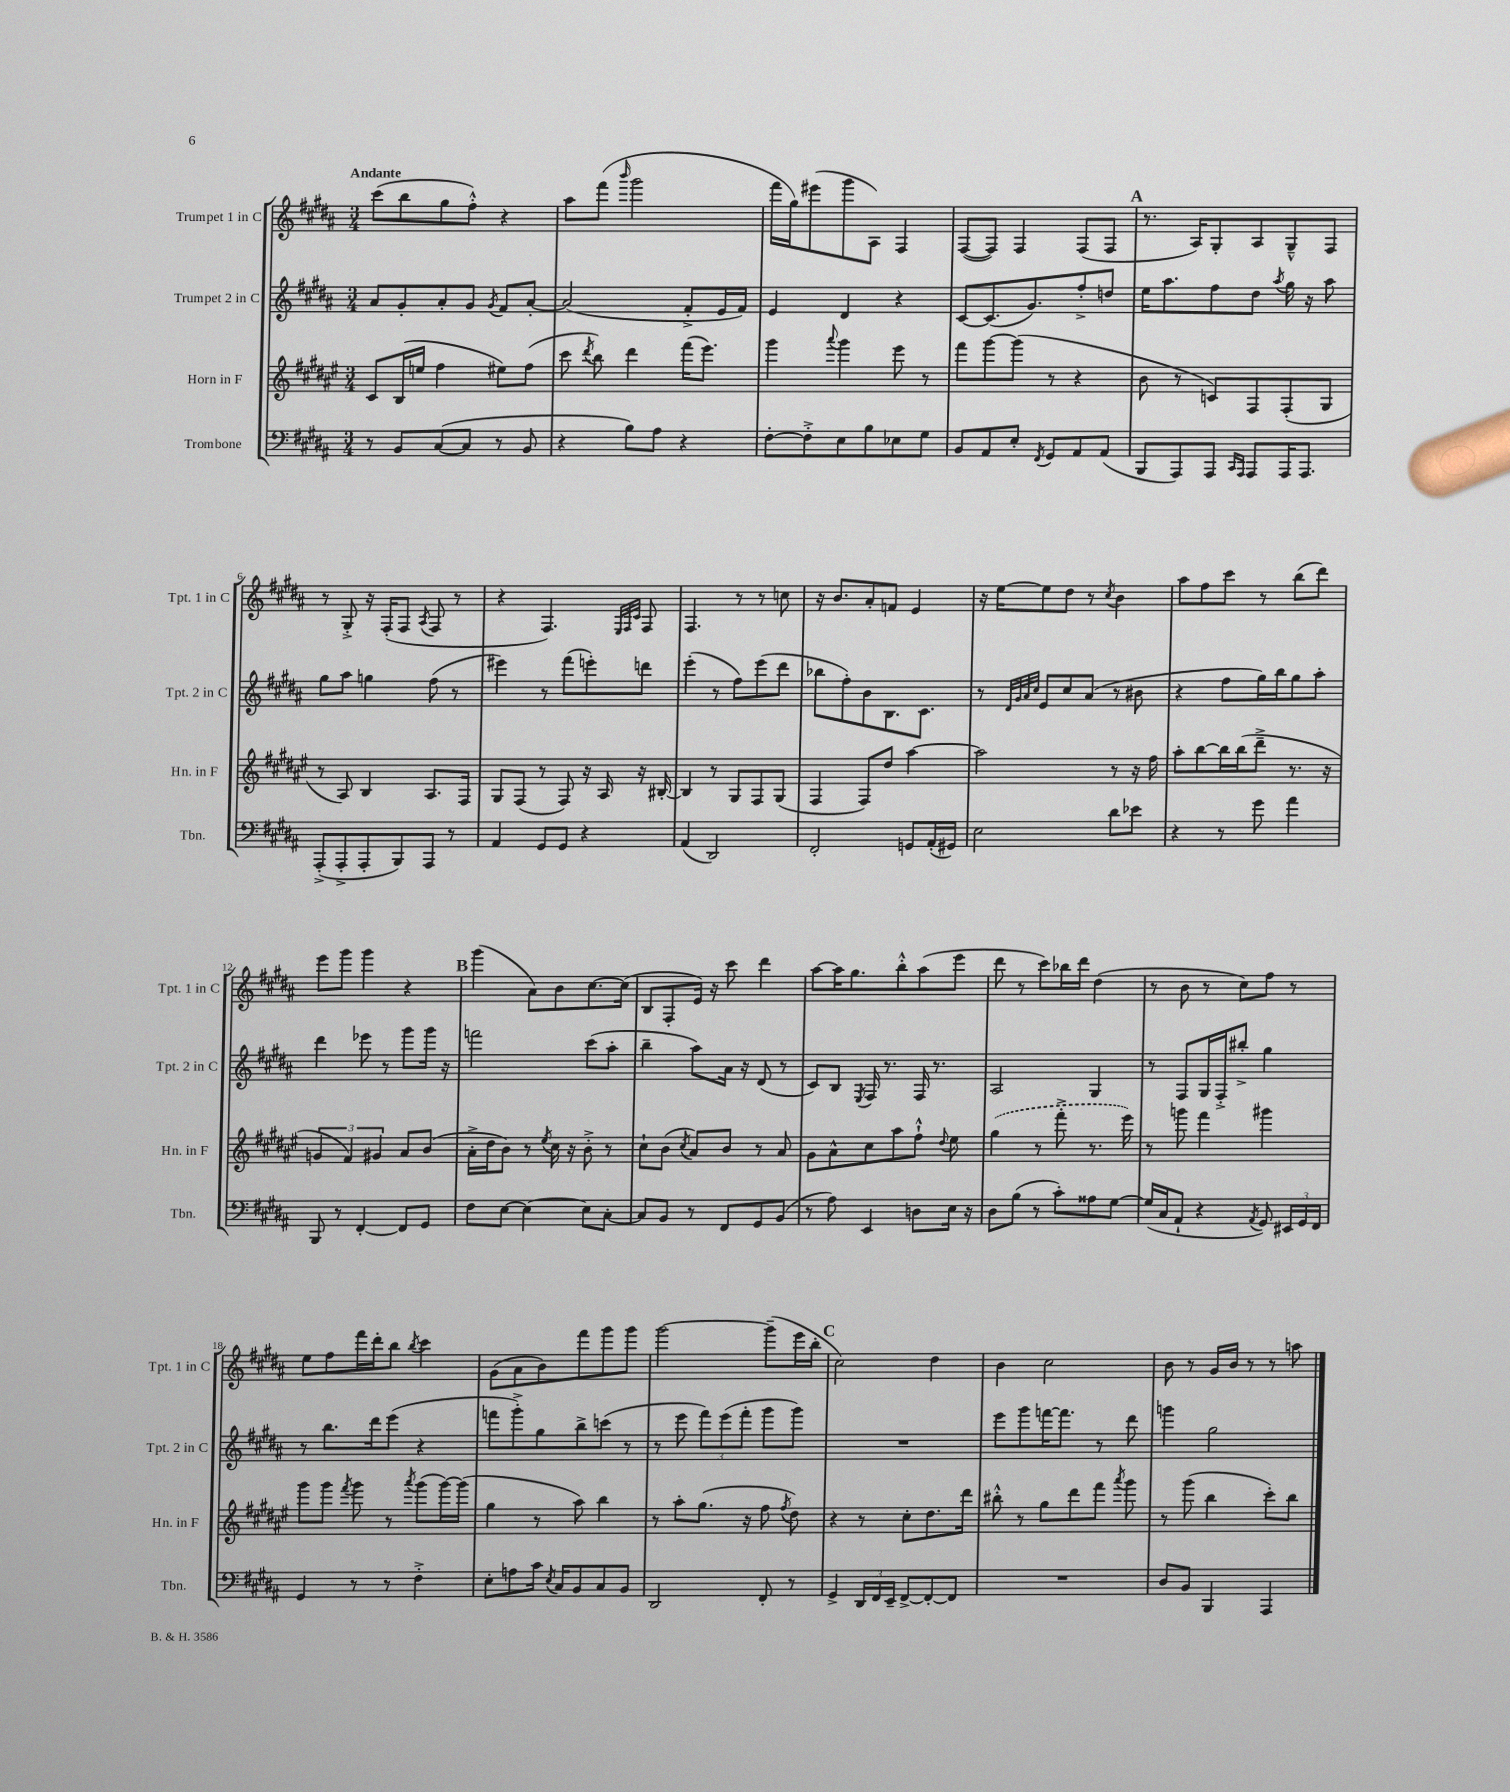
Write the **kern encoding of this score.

**kern	**kern	**kern	**kern
*staff4	*staff3	*staff2	*staff1
*clefF4	*clefG2	*clefG2	*clefG2
*k[f#c#g#d#a#]	*k[f#c#g#d#a#e#]	*k[f#c#g#d#a#]	*k[f#c#g#d#a#]
*M3/4	*M3/4	*M3/4	*M3/4
8r	8c#	8a#	(8ccc#
8BB	(16B	8g#'	8bb
.	16ee	.	.
([8C#	4ff#	8a#'	8gg#
8C#]	.	8g#	8ff#'^^)
.	.	8qg#	.
8r	8ee#)	8f#	4r
8BB	(8ff#	[8a#'	.
=	=	=	=
4r	8ccc#	(2a#]	8aa#
.	8qddd#	.	.
.	8bb)	.	(8fff#
.	.	.	16qqbbb
8B)	4ddd#	.	2ggg#
8A#	.	.	.
4r	(16fff#	8f#'^	.
.	8.eee#)	.	.
.	.	16e	.
.	.	16f#)	.
=	=	=	=
[8F#'	4ggg#	4e	16fff#
.	.	.	16gg#)
8F#'^]	.	.	(8eee#
.	8qqaaa#	.	.
8E	4ggg#	4d#	8ggg#
8B	.	.	8A#)
8E-	8eee#	4r	4F#
8G#	8r	.	.
=	=	=	=
8BB	8fff#	[8c#	([8F#
8AA#	[8ggg#	(8.c#]	8F#])
8E'	(8ggg#]	.	4F#
.	.	8.g#)	.
8qFF#	.	.	.
8GG#	8r	.	.
8AA#	4r	8ff#'^	(8F#
(8AA#	.	8dd	8F#
=	=	=	=
8BBB	8b	16ee	8.r
.	.	8.aa#	.
8AAA#)	8r	.	.
.	.	.	16A#)
8AAA#	8c)	8ff#	8G#'
16qqCC#	.	.	.
16qqAAA#	.	.	.
8AAA#	8F#	8dd#	8A#
.	.	8qaa#	.
16AAA#	(8F#'	16gg#	8G#~^^
8.AAA#	.	16r	.
.	8G#	8aa#	8F#
=	=	=	=
(8AAA#'^	8r	8gg#	8r
8AAA#'^	8A#)	8aa#	8G#'^
8AAA#'	4B	4gg	16r
.	.	.	(16F#'
8BBB)	.	.	8F#
.	.	.	8qA#
8AAA#	8.A#	(8ff#	8F#
8r	.	8r	8r
.	16F#	.	.
=	=	=	=
4AA#	8G#	4eee#)	4r
.	(8F#	.	.
8GG#	8r	8r	4.F#)
8GG#	8F#)	(8fff#	.
4r	16r	8eee')	.
.	16A#	.	.
.	.	.	32qqE
.	.	.	32qqF#
.	.	.	32qqc#
.	16r	8ddd	8F#
.	[16B#'	.	.
=	=	=	=
(4AA#	4B#]	(4eee'	4.F#
2DD#)	8r	8r	.
.	8G#	8ff#)	8r
.	8F#	(8eee	8r
.	(8G#	8ddd#	8cc
=	=	=	=
2FF#'	4F#	8bb-	16r
.	.	.	8.b
.	.	8ff#')	.
.	8F#)	8b	8a#'
.	8dd#	8.B	8f
8GG	[4aa#	.	4e
.	.	8.c#	.
(16AA#'	.	.	.
16GG#)	.	.	.
=	=	=	=
2E	2aa#]	8r	16r
.	.	.	[16ee
.	.	32qqd#	.
.	.	32qqg#	.
.	.	32qqa#	.
.	.	32qqcc#	.
.	.	8e	8ee]
.	.	8cc#	8dd#
.	.	(8a#	8r
.	.	.	8qcc#
8d#	8r	8r	4b
8e-	16r	8b#	.
.	16ff#	.	.
=	=	=	=
4r	8aa#'	4r	8aa#
.	[8bb	.	8ff#
8r	16bb]	8ff#	8ccc#
.	(16bb	.	.
8g#	8ddd#~^	16gg#)	8r
.	.	16bb	.
4a#	8.r	8gg#	(8bb
.	.	8aa#'	8ddd#)
.	16r	.	.
=	=	=	=
8BBB	6g	4ddd#	8eee
8r	.	.	8ggg#
.	6f#)	.	.
[4FF#'	.	8eee-	4ggg#
.	6g#	.	.
.	.	8r	.
8FF#]	8a#	8ggg#	4r
8GG#	(8b	16ggg#	.
.	.	16r	.
=	=	=	=
8F#	16a#'^	2fff	(4ggg#
.	16dd#	.	.
[8E	8b)	.	.
4E_	8r	.	8a#)
.	8qee#	.	.
.	16cc#	.	8b
.	16r	.	.
8E]	8b'^	(8ccc#	[8.cc#
[8C#'	8r	8aa#'	.
.	.	.	(16cc#]
=	=	=	=
8C#]	8cc#`	4bb~	8B
8BB	(8b	.	8F#'
.	8qcc#	.	.
8r	8a#)	8aa#)	16e)
.	.	.	16r
8FF#	8b	16a#	8ccc#
.	.	16r	.
8GG#	8r	(8d#	4ddd#
(8BB	8a#	8r	.
=	=	=	=
8r	8g#	8c#)	[8aa#
8A#)	8a#^^	8B	16aa#]
.	.	.	8.gg#
.	.	8qE	.
4EE	8cc#	16F#	.
.	.	8.r	.
.	8aa#	.	8bb'^^
8D	8ff#`^^	16F#	(8aa#
.	.	8.r	.
.	8qqdd#	.	.
16E	8ee#	.	8eee
16r	.	.	.
=	=	=	=
8D#	(4gg#	2A#	8ddd#
(8B	.	.	8r
8r	8r	.	8ccc#)
8c#')	8fff#'^	.	16bb-
.	.	.	16ddd#
8A##	8.r	4G#	(4dd#
[8G#	.	.	.
.	16eee#)	.	.
=	=	=	=
(16G#]	8r	8r	8r
16C#	.	.	.
8AA#`	8ggg	8F#	8b
4r	4fff#	16G#	8r
.	.	16F#'^	.
.	.	8bb#'^	8cc#)
8qAA#	.	.	.
8GG#)	4ggg#	4gg#	8ff#
24EE#	.	.	8r
24GG#	.	.	.
24FF#	.	.	.
=	=	=	=
4GG#	8ggg#	8r	8ee
.	8ggg#	8.bb	8ff#
.	8qfff#	.	.
8r	8ggg#	.	16fff#
.	.	16ddd#	16ddd#'
8r	8r	(8eee	8bb
.	8qaaa#	.	8qbb
4F#'^	(8ggg#	4r	4ccc#
.	[16ggg#)	.	.
.	(16ggg#]	.	.
=	=	=	=
8E'	4gg#	8fff	(8g#
8A	.	8ggg#'^)	8a#
16c#	8r	8gg#	8b)
8qE	.	.	.
16C#	.	.	.
8BB	8aa#)	8bb^	8fff#
8C#	4bb	(8ccc	8ggg#
8BB	.	8r	8ggg#
=	=	=	=
2DD#	8r	8r	[2ggg#
.	8aa#'	8eee	.
.	(8.gg#	12fff#)	.
.	.	(12eee	.
.	.	12fff#'	.
.	16r	.	.
8FF#'	8ff#	8ggg#	(8ggg#~]
.	8qff#	.	.
8r	8dd#)	8ggg#)	16eee
.	.	.	16bb'
=	=	=	=
4GG#^	4r	2.r	2cc#)
24DD#	8r	.	.
24FF#	.	.	.
24EE~	.	.	.
[8FF#^	8cc#'	.	.
8FF#'_	8.dd#	.	4dd#
8FF#]	.	.	.
.	16ddd#	.	.
=	=	=	=
2.r	8bb#'^^	8eee	4b
.	8r	8ggg#	.
.	8gg#	[16fff	2cc#
.	.	8.fff]	.
.	8ddd#	.	.
.	8fff#	8r	.
.	8qaaa#	.	.
.	8ggg#	8ddd#	.
=	=	=	=
8D#	8r	4ggg	8b
8BB	(8ggg#	.	8r
4BBB	4bb	2gg#	16g#
.	.	.	16b
.	.	.	8r
4AAA#	8ccc#')	.	8r
.	8bb	.	8aa
==	==	==	==
*-	*-	*-	*-
